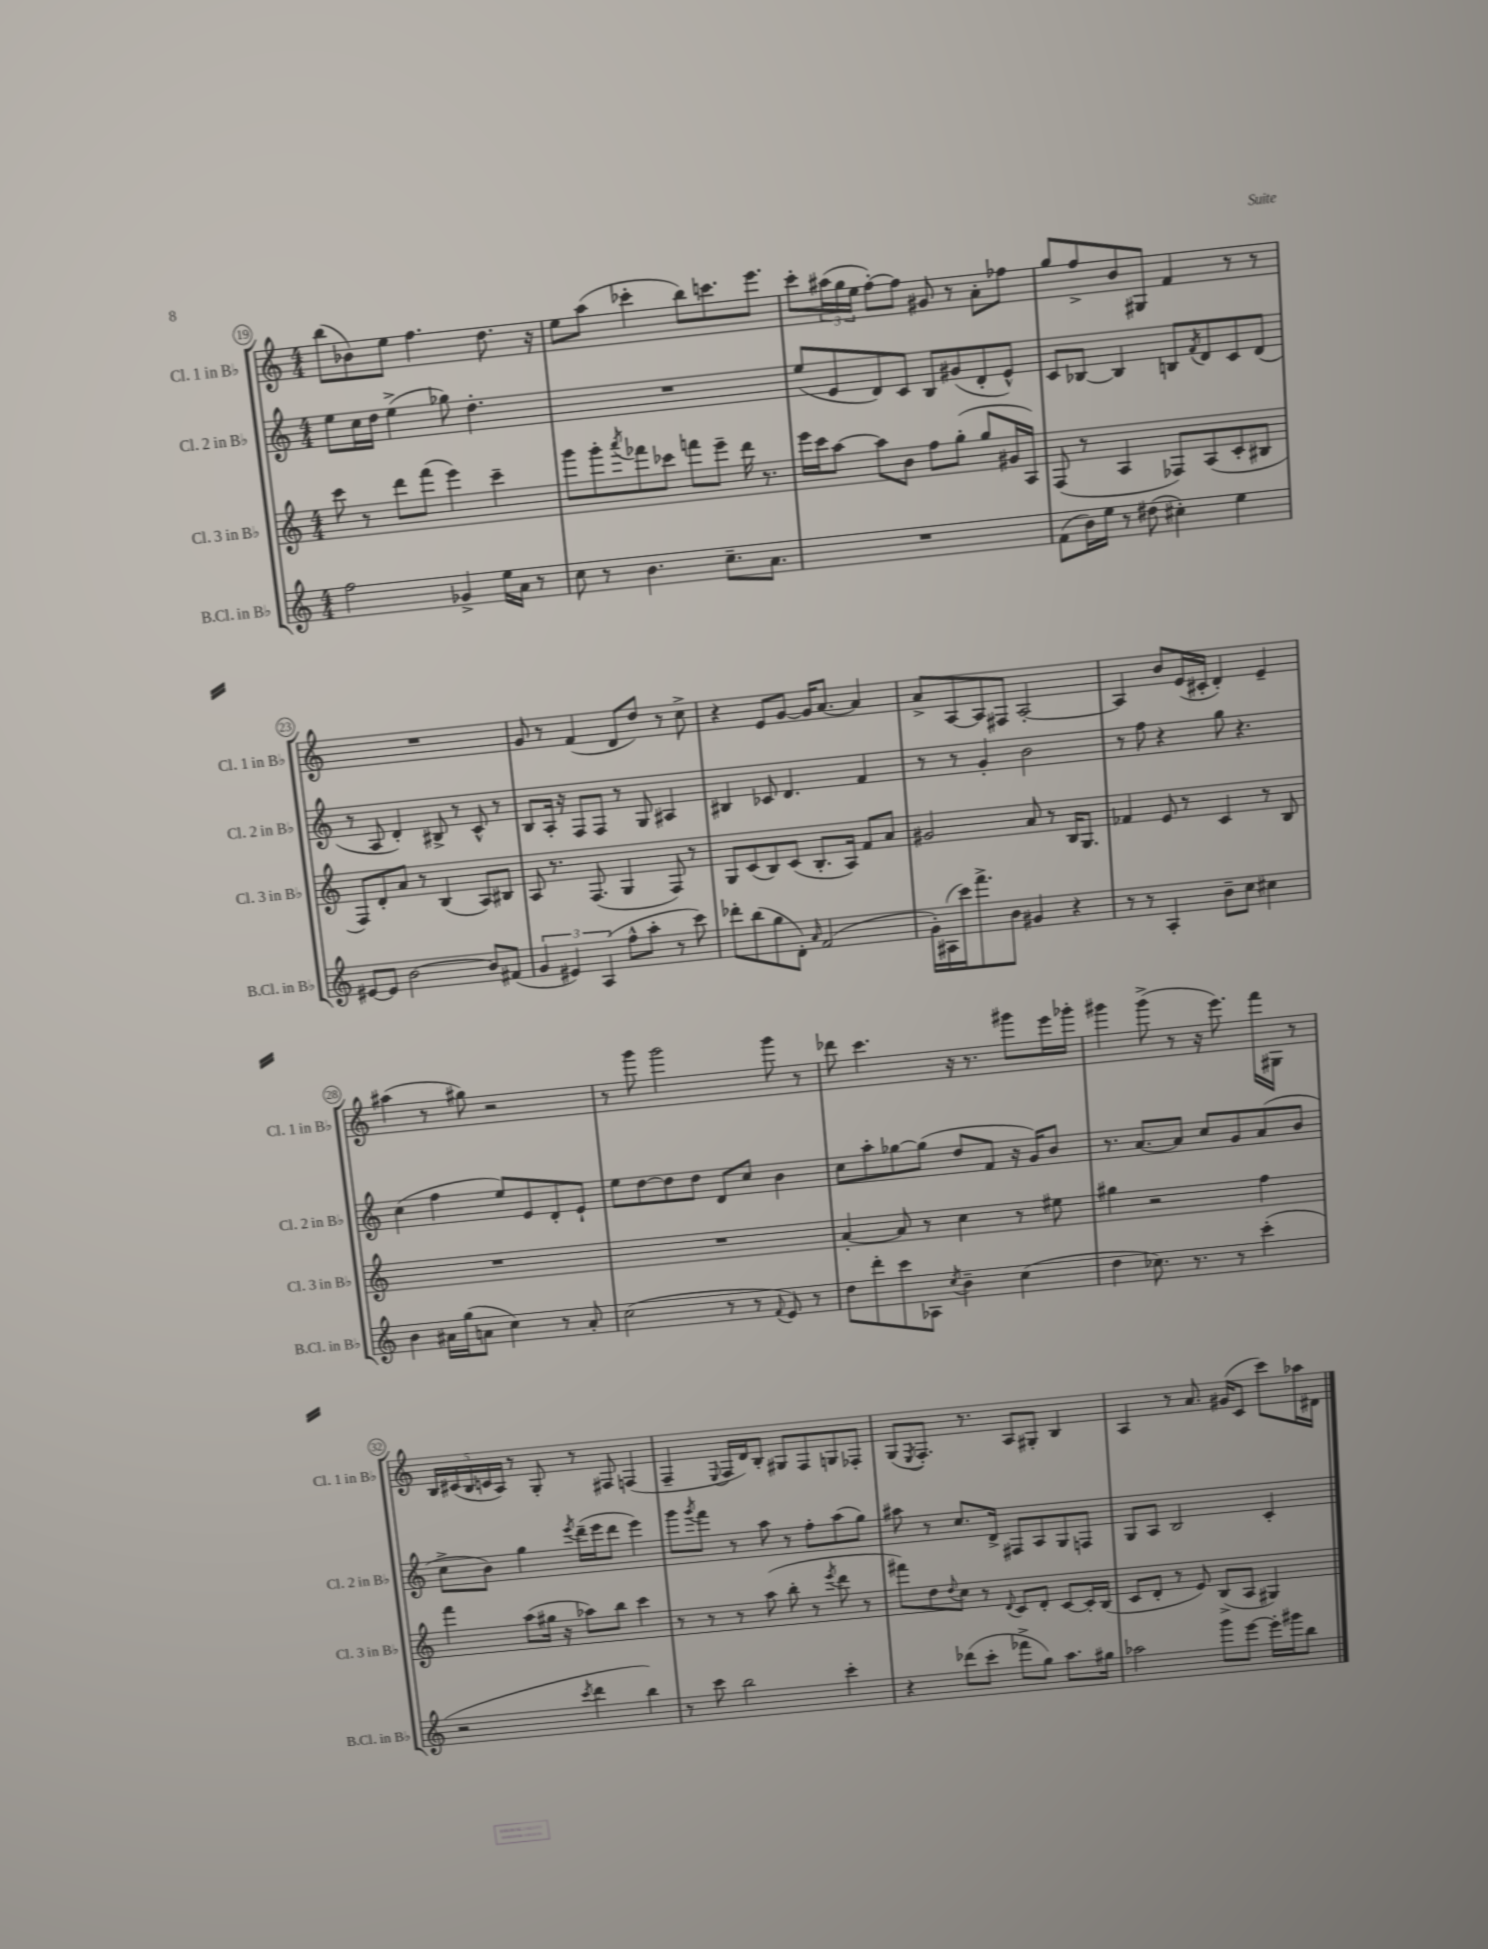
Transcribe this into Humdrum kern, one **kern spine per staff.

**kern	**kern	**kern	**kern
*part4	*part3	*part2	*part1
*staff4	*staff3	*staff2	*staff1
*I"B.Cl. in B♭	*I"Cl. 3 in B♭	*I"Cl. 2 in B♭	*I"Cl. 1 in B♭
*I'B.Cl. in B♭	*I'Cl. 3 in B♭	*I'Cl. 2 in B♭	*I'Cl. 1 in B♭
*clefG2	*clefG2	*clefG2	*clefG2
*k[]	*k[]	*k[]	*k[]
*M4/4	*M4/4	*M4/4	*M4/4
=19	=19	=19	=19
2ff\	8ccc\	8ee\L	(8bb\L
.	8r	16cc\L	8b-X\)
.	.	16dd\JJ	.
.	8ddd\L	(4ee^\	8ee\J
.	(8fff\J	.	4.ff\
4g-X^/	4eee\)	8gg-X\)	.
.	.	4.dd'\	.
16ee\LL	4ccc~\	.	8.dd\
16a\JJ	.	.	.
8r	.	.	.
.	.	.	16r
=20	=20	=20	=20
8cc\	8ggg\L	1r	8ee\L
8r	8ggg'\	.	(8aa\J
.	8qaaa/	.	.
4.b\	8fff-X\	.	4ccc-X'\
.	8ccc-X\J	.	.
.	8fffn\L	.	8bb\L)
8.cc~\L	8eee~\J	.	8.cccn\
.	16ddd\	.	.
8.a\J	8.r	.	8.eee\J
=21	=21	=21	=21
1r	16eee\LL	(8ee/L	8ccc'\L
.	16ccc\J	.	.
.	[8aa\J	8e/	(24aa#X\L
.	.	.	24gg\
.	.	.	24ee\JJ
.	8aa\L]	8d/)	[8ff'\L)
.	8b\J	8c/J	8ff\J]
.	8ff\L	8B/L	8g#X/
.	(8gg'\J	(8g#X/	8r
.	8gg/L	8d'/	8a'\L
.	16g#X/L	8e^^/J)	8ff-X\J
.	16A/JJ)	.	.
=22	=22	=22	=22
(8f\L	(8F/	8c/L	8gg/L
16b\L)	8r	[8B-X/J	8ff^/
16ee\JJ	.	.	.
8r	4A/	4B-/]	8b/
(8dd#X\	.	.	8G#X/J
4cc#X'\)	8F-X/L)	8Bn/L	4f/
.	.	8qf/	.
.	(8A/	8d/	.
4ee\	8c'/	8c/	8r
.	8B#X/J	(8d/J	8r
!!LO:LB:g=z
=23	=23	=23	=23
[8e#X/L	8F/L)	8r	1r
8e#/J]	8d'/	8A/	.
[2b\	8a/J	4d'/)	.
.	8r	.	.
.	(4B/	8B#X^/	.
.	.	8r	.
8b/L]	8A/L)	8c^^/	.
(8f#X/J	8B#X/J	8r	.
=24	=24	=24	=24
6g/	8A/	8B/L	8g/
.	8.r	16A'/Jk	8r
6e#X/)	.	.	.
.	.	16r	.
.	.	8F/L	(4f/
.	(8.F/	.	.
(6A/	.	.	.
.	.	8F/J	.
8ff^^\L	4G/	8r	8d/L
8aa'\J	.	8G/	8dd/J)
8r	8F/)	4A#X/	8r
8ccc\)	8r	.	8cc^\
=25	=25	=25	=25
8ddd-X'\L	8G/L	4B#X/	4r
(8bb\	(8c/	.	.
8gg\	8B/)	8c-X/	8e/L
8d'\J)	(8c/J	4.d/	[8g/J
16qqa/	.	.	.
(2f/	8.B'/L	.	16g/KL]
.	.	.	[8.a/J
.	16A/Jk)	.	.
.	8f/L	4f/	4a/]
.	8a/J	.	.
=26	=26	=26	=26
16g'\LL)	2g#X/	8r	8a^/L
(16A#X\	.	.	.
16ccc\J)	.	8r	[8A/
8.fff^\	.	.	.
.	.	4g'/	8A/]
8b\J	.	.	8F#X/J
4g#X/	8a/	2b\	[2A'/
.	8r	.	.
4r	16B/KL	.	.
.	8.G/J	.	.
=27	=27	=27	=27
8r	4f-X/	8r	4A/]
8r	.	8ff\	.
4A'/	8e/	4r	8b/L
.	8r	.	(16e/L
.	.	.	16c#X'/JJ
8b~\L	4c/	8gg\	4d'/)
8cc\J	.	4.r	.
4cc#X\	8r	.	4e~/
.	8B/	.	.
!!LO:LB:g=z
=28	=28	=28	=28
4b\	1r	(4cc\	(4aa#X\
16a#X\LL	.	4ff\	8r
(16gg\J	.	.	.
8an\J	.	.	8gg#X\)
4cc\)	.	8ee/L)	2r
.	.	8e/	.
8r	.	8d'/	.
8a'/	.	8e`/J	.
=29	=29	=29	=29
(2cc\	1r	8ee\L	8r
.	.	[8dd\	8ggg\
.	.	8dd\]	2ggg\
.	.	8dd\J	.
8r	.	8d/L	.
8r	.	8cc/J	.
8qqf/	.	.	.
8e/)	.	4b\	8ggg\
8r	.	.	8r
=30	=30	=30	=30
8dd\L	[4a'/	8cc\L	8ddd-X\
8ddd'\	.	8aa'\	4.ccc\
8ccc\	8a/]	[8gg-X\	.
8A-X\J	8r	(8gg-\J]	.
8qcc/	.	.	.
4b~\	4cc\	8dd/L	16r
.	.	.	8.r
.	.	8f/J	.
(4cc\	8r	16r	8ggg#X\L
.	.	16g/KL)	.
.	8ee#X\	8b/J	16eee\L
.	.	.	16ggg-X'\JJ
=31	=31	=31	=31
4dd\	4gg#X\	8.r	4ggg#X\
.	.	[8.a/L	.
8.cc-X\)	2r	.	(8ggg#^\
.	.	8a/J]	8r
8.r	.	.	.
.	.	8cc/L	16r
.	.	.	8.eee\)
8r	.	8g/	.
(4ccc'\	4ff\	(8a/	16fff\LL
.	.	.	16G#X\JJ
.	.	8b/J	8r
!!LO:LB:g=z
=32	=32	=32	=32
2r	4fff\	8cc^\L	20B/LL
.	.	.	(20c#X/
.	.	.	20B/
.	.	8b\J)	.
.	.	.	20cn/
.	.	.	20A/JJ)
.	(8aa\L	4gg\	8r
.	16gg#X\Jk	.	8G'/
.	16r	.	.
8qccc/	.	8qeee/	.
4ddd\	8aa-X\L)	(16ddd~\LL	8r
.	.	16eee\J	.
.	8bb\J	8ddd\J	8F#X/
4bb\)	4ccc\	4eee\)	(4Fn/
=33	=33	=33	=33
8r	8r	8ggg\L	4F~/
.	.	8qggg/	.
8ccc\	8r	8fff\J	.
.	.	.	8qqE/
2bb\	8r	8r	16F/LL
.	.	.	16d/J)
.	(8aa\	8aa\	8B'/J
.	8bb'\	8r	8G#X/L
.	8r	8ff'\L	8F/
.	8qeee/	.	.
4ccc'\	8ddd\	(8aa\	8Gn/
.	8r	8gg\J)	8F-X'/J
=34	=34	=34	=34
4r	8fff#X\L)	8aa#X\	(8G/L
.	.	.	8qE/
.	8dd\	8r	8.F'/J)
.	8qqdd/	.	.
(8ddd-X\L	8cc\J	8.cc/L	.
.	.	.	8.r
8ccc'\J	8r	.	.
.	.	16d^/Jk	.
.	8qqd/	.	.
8fff-X^\L	8c/L	8F#X/L	8A/L
8gg\J)	8d'/J	8A/	8G#X'/J
8.aa\L	[8c/L	8G/	4B/
.	16c'/L]	8Fn/J	.
16gg#X\Jk	(16B/JJ	.	.
=35	=35	=35	=35
2aa-X\	8c/L	8G/L	4A/
.	8d'/J	8A/J	.
.	8r	2B/	8r
.	8e/)	.	8.a/
8ggg\L	(8B^/L	.	.
.	.	.	(16g#X/KL
[8eee\J	8A/J	.	8c/J
16eee'\LL]	4G#X/)	4c'/	8ccc\L)
16ggg#X\J	.	.	.
8bb\J	.	.	16aa-X\L
.	.	.	16d#X\JJ
==	==	==	==
*-	*-	*-	*-
